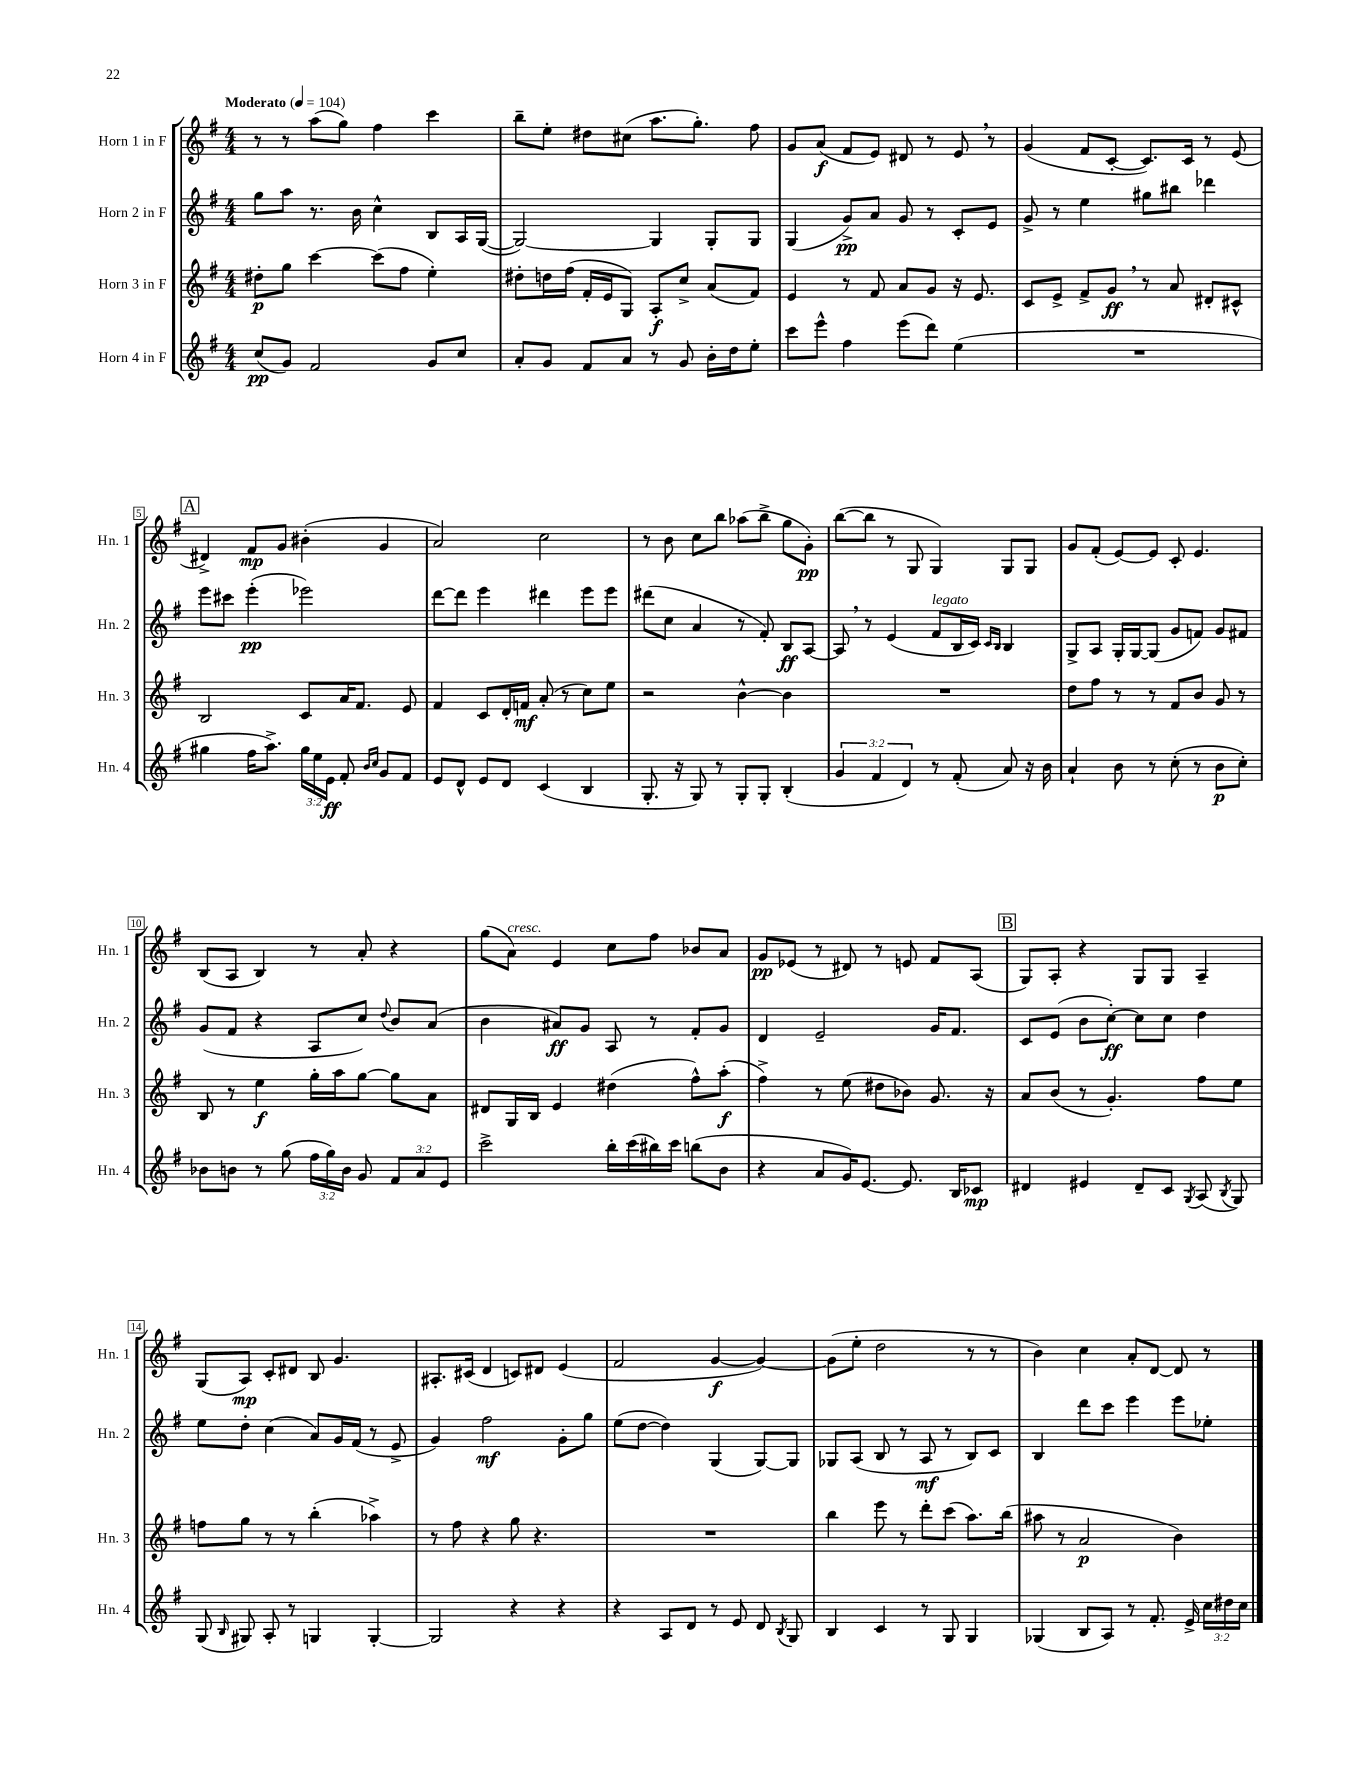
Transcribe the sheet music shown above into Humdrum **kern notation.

**kern	**kern	**kern	**kern
*staff4	*staff3	*staff2	*staff1
*clefG2	*clefG2	*clefG2	*clefG2
*k[f#]	*k[f#]	*k[f#]	*k[f#]
*M4/4	*M4/4	*M4/4	*M4/4
*MM104	*MM104	*MM104	*MM104
(8cc	8dd#'	8gg	8r
8g)	8gg	8aa	8r
2f#	[4ccc	8.r	(8aa
.	.	.	8gg)
.	.	16b	.
.	(8ccc]	4cc^^	4ff#
.	8ff#	.	.
8g	4ee')	8B	4ccc
8cc	.	16A	.
.	.	([16G	.
=	=	=	=
8a'	8dd#'	2G_)	8bb~
8g	16dd	.	8ee'
.	(16ff#	.	.
8f#	16f#'	.	8dd#
.	16e	.	.
8a	8G)	.	(8cc#
8r	8A'	4G]	8.aa
8g	8cc^	.	.
.	.	.	8.gg')
16b'	(8a	8G'	.
16dd	.	.	.
8ee'	8f#)	8G	8ff#
=	=	=	=
8ccc	4e	(4G	8g
8eee^^	.	.	(8a
4ff#	8r	8g^)	8f#
.	8f#	8a	8e)
(8eee	8a	8g	8d#
8ddd)	8g	8r	8r
(4ee	16r	8c'	8e
.	8.e	.	.
.	.	8e	8r
=	=	=	=
1r	8c	8g^	(4g
.	8e^	8r	.
.	8f#^	4ee	8f#
.	8g	.	[8c'
.	8r	8gg#	8.c])
.	8a	8bb#	.
.	.	.	16c
.	8d#'	4ddd-	8r
.	8c#^^	.	(8e
=	=	=	=
4gg#	2B	8eee	4d#^)
.	.	8ccc#	.
16ff#	.	(4eee'	8f#
8.aa^)	.	.	.
.	.	.	8g
24gg#	8c	2eee-)	(4b#'
24ee	.	.	.
24e	.	.	.
8f#'	16a	.	.
.	8.f#	.	.
16qqb	.	.	.
16qqcc	.	.	.
8g	.	.	4g
8f#	8e	.	.
=	=	=	=
8e	4f#	[8ddd	2a)
8d^^	.	8ddd]	.
8e	8c	4eee	.
8d	16d'	.	.
.	16f	.	.
(4c	(8a'	4ddd#	2cc
.	8r	.	.
4B	8cc)	8eee	.
.	8ee	8eee	.
=	=	=	=
8.G'	2r	(8ddd#	8r
.	.	8cc	8b
16r	.	.	.
8G)	.	4a	8cc
8r	.	.	8bb
8G'	[4b^^	8r	(8aa-
8G'	.	8f#')	8bb^
(4B'	4b]	8B	8gg
.	.	[8A	8g')
=	=	=	=
6g	1r	8A]	([8bb
.	.	8r	8bb]
6f#	.	.	.
.	.	(4e	8r
6d)	.	.	.
.	.	.	8G
8r	.	8f#	4G)
(8f#'	.	16B	.
.	.	16c)	.
.	.	16qqc	.
.	.	16qqB	.
8a)	.	4B	8G
16r	.	.	8G
16b	.	.	.
=	=	=	=
4a`	8dd	8G^	8g
.	8ff#	8A	(8f#'
8b	8r	16G'	[8e)
.	.	[16G	.
8r	8r	(8G]	8e]
(8cc'	8f#	8g	8c'
8r	8b	8f)	4.e
8b	8g	8g	.
8cc')	8r	8f#	.
=	=	=	=
8b-	8B	(8g	(8B
8b	8r	8f#	8A
8r	4ee	4r	4B)
(8gg	.	.	.
24ff#	16gg'	8A	8r
24gg)	.	.	.
.	16aa	.	.
24b	.	.	.
8g	[8gg	8cc)	8a'
.	.	8qqdd	.
12f#	8gg]	8b	4r
12a	.	.	.
.	8a	(8a	.
12e	.	.	.
=	=	=	=
2ccc^	8d#	4b	(8gg
.	16G	.	8a)
.	16B	.	.
.	4e	8a#)	4e
.	.	8g	.
16bb'	(4dd#	8A	8cc
(16ccc	.	.	.
16bb#)	.	8r	8ff#
16ccc	.	.	.
(8bb	8ff#^^)	8f#'	8b-
8b	(8aa'	8g	8a
=	=	=	=
4r	4ff#^)	4d	8g
.	.	.	(8e-
8a	8r	2e~	8r
16g)	(8ee	.	8d#)
[8.e	.	.	.
.	8dd#	.	8r
8.e]	8b-)	.	8e
.	8.g	16g	8f#
16B	.	8.f#	.
8c-	.	.	(8A
.	16r	.	.
=	=	=	=
4d#	8a	8c	8G)
.	(8b	(8e	8A'
4e#	8r	8b	4r
.	4.g')	[8cc')	.
8d#~	.	8cc]	8G
8c	.	8cc	8G
8qG	.	.	.
(8A	8ff#	4dd	4A~
8qB	.	.	.
8G)	8ee	.	.
=	=	=	=
(8G	8ff	8ee	(8G
16qqB	.	.	.
8G#)	8gg	8dd'	8A)
8A'	8r	(4cc	8c'
8r	8r	.	8d#
4G	(4bb'	8a)	8B
.	.	16g	4.g
.	.	(16f#	.
[4G'	4aa-^)	8r	.
.	.	8e^	.
=	=	=	=
2G]	8r	4g)	8.A#'
.	8ff#	.	.
.	.	.	(16c#
.	4r	2ff#	4d
4r	8gg	.	8c)
.	4.r	.	8d#
4r	.	8g'	(4e
.	.	8gg	.
=	=	=	=
4r	1r	(8ee	2f#
.	.	[8dd	.
8A	.	4dd])	.
8d	.	.	.
8r	.	(4G	[4g
8e	.	.	.
8d	.	[8G)	4g_)
8qB	.	.	.
8G	.	8G]	.
=	=	=	=
4B	4bb	8G-	(8g]
.	.	(8A	8ee'
4c	8eee	8B	2dd
.	8r	8r	.
8r	8ddd'	8A	.
8G	(8ccc	8r	.
4G	8.aa)	8B)	8r
.	.	8c	8r
.	(16bb	.	.
=	=	=	=
(4G-	8aa#	4B	4b)
.	8r	.	.
8B	2a	8ddd	4cc
8A)	.	8ccc	.
8r	.	4eee	8a'
8.f#'	.	.	[8d
.	4b)	8eee	8d]
16e^	.	.	.
24cc	.	8ee-'	8r
24dd#	.	.	.
24cc	.	.	.
==	==	==	==
*-	*-	*-	*-
